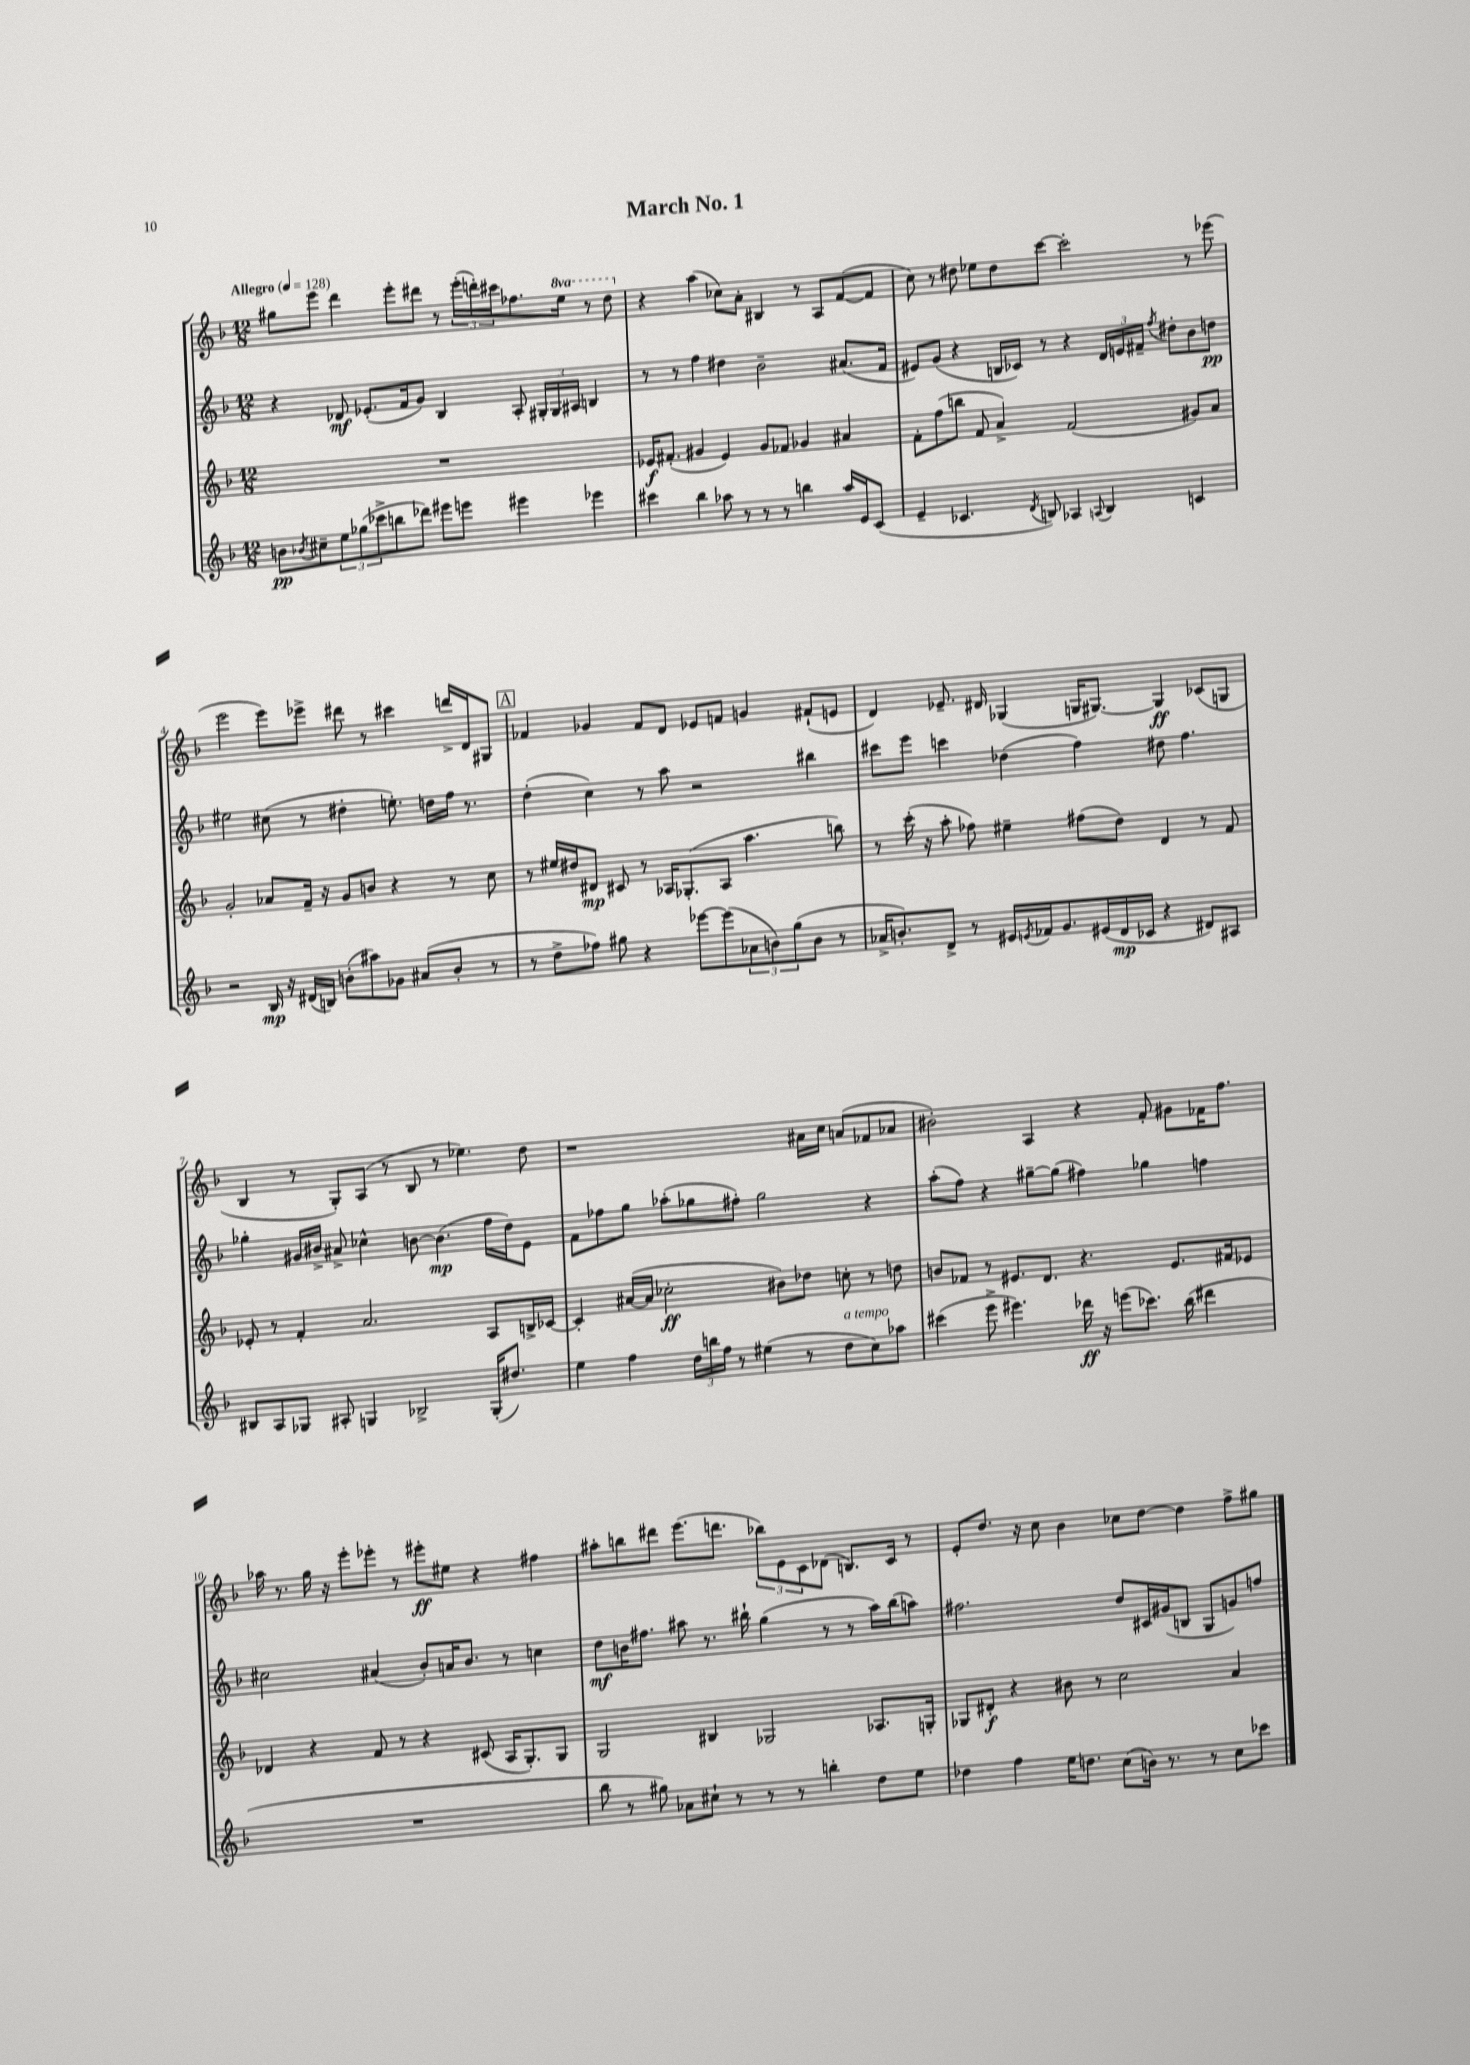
\header { title = "March No. 1" }
<<
\new StaffGroup <<
\new Staff = "s0" {
    \clef treble \key f \major \numericTimeSignature \time 12/8 \set Staff.ottavationMarkups = #ottavation-simple-ordinals \tempo "Allegro" 4 = 128
    gis''8 e'''8 d'''4 e'''8-. dis'''8 r8 \tuplet 3/2 { e'''16-.( d'''16-.) cis'''16 } fes''8. \ottava #1 e'''16 r8 d'''8 \ottava #0 |
    r4 a''4( ces''8) a'8-. bis4 r8 a8 f'8~( f'8 |
    c''8) r8 dis''8 ees''8 dis''8 c'''8~ c'''2-. r8 ees'''8( |
    e'''2 e'''8) ees'''8-> dis'''8 r8 cis'''4 d'''16-> d'16 gis8 |
    \mark \markup { \box "A" } fes'4 ges'4 fes'8 d'8 ees'8 f'8 g'4 fis'8-!( e'8 |
    d'4) ees'8.-- dis'16 ges4( g16 gis8.~) gis4\ff ces'8( g8 |
    bes4 r8 g8-.) a8( r8 bes8 r8 ees''4.) d''8 |
    r1 ais'16 c''16 a'8( fes'8 aes'8 |
    bis'2-.) a4 r4 f'8-. gis'8 fes'16 f''8. |
    aes''16 r8. g''16 r16 e'''8-. ees'''8-. r8 eis'''8-.\ff eis''8 r4 fis''4 |
    ais''8-. b''8 dis'''8 e'''8.( d'''8. \tuplet 3/2 { bes''8) e'8 c'8 } des'8( b8.) c'16 r8 |
    e'8-. d''8. r16 c''8 bes'4 ces''8 d''8~ d''4 f''8-> gis''8 \bar "|." |
}
\new Staff = "s1" {
    \clef treble \key f \major \numericTimeSignature \time 12/8
    r4 des'8\mf ees'8.-.( f'16 g'8) bes4 a8-. \tuplet 3/2 { gis16-. gis16 ais16 } b4 |
    r8 r8 f''4 dis''4 bes'2-- ais'8.( f'16 |
    eis'8) g'8( r4 b16 ces'16) r8 r4 \tuplet 3/2 { d'16 e'16 fis'16-- } \acciaccatura { f''8 } dis''8-. bes'8 d''8\pp |
    eis''2 cis''8( r8 dis''4-. e''8.-.) d''16 f''16 r8. |
    \mark \markup { \box "A" } d''4-.( c''4) r8 a''8 r2 bis''4 |
    cis'''8 e'''8 c'''4 des''4( f''4) dis''8 f''4. |
    ges''4-. gis'16 bis'16-> ais'8-> ces''4-^ b'8~ b'4.\mp( f''16 d''16) e'8 |
    f'8 fes''8 g''8 aes''8-.( ges''8 fis''8-.) ges''2 r4 |
    a''8-.( f''8) r4 gis''8~-- gis''8( fis''4) ges''4 f''4 |
    cis''2 ais'4( bes'8-.) a'16 bes'8. r8 c''4 |
    d''8\mf b'16 fis''8. ais''8 r8. bis''16-! g''4( r8 r8 ais''16) bis''16( a''8) |
    fis''2. d''8 cis'16 gis'16( b8 g8 g'8) f''8 \bar "|." |
}
\new Staff = "s2" {
    \clef treble \key f \major \numericTimeSignature \time 12/8
    R1. |
    ees'16\f fis'8.-.( gis'4 ees'4) gis'8 fes'8 ges'4 ais'4 |
    f'8-. f''8( b''8 f'8 a'4->) f'2( gis'8) a'8 |
    g'2-. aes'8 f'16-- r16 g'8 b'8 r4 r8 c''8 |
    \mark \markup { \box "A" } r8 eis''16 dis''16 dis'8\mp cis'8 r8 aes16 ges8.-.( aes8 a''4. b''8) |
    r8 c'''16-.( r16 a''8-. fes''8) eis''4-- fis''8( d''8) d'4 r8 f'8 |
    ees'8-. r8 f'4-. a'2. a8 b16-> ces'16~ |
    ces'4-. ais'16~( ais'16 ces''2-.\ff bis'8) des''8 c''8-. r8 d''8 |
    b'8 fes'8 r8 eis'8. d'8. r4. eis'8. fis'16 ees'8 |
    des'4 r4 f'8 r8 r4 cis'8( a16 g8.-.) g8 |
    g2 bis4 ges2 aes8. g16-. |
    ges8 dis'8-.\f r4 bis'8 r8 c''2 a'4 \bar "|." |
}
\new Staff = "s3" {
    \clef treble \key f \major \numericTimeSignature \time 12/8
    b'8\pp \acciaccatura { bes'8 } cis''8-- \tuplet 3/2 { e''8 ges''8( ces'''8-> } b''8 des'''8) eis'''8 e'''8 eis'''4 ees'''4 |
    cis'''4 bes''4 aes''8 r8 r8 r8 b''4 aes''16 e'16 c'8( |
    e'4-- ces'4. \acciaccatura { d'8 } b8) aes4 \appoggiatura { a8 } b4 c'4 |
    r2 bes16\mp r16 dis'16( b16) b'8-.( ais''8) ges'8 ais'8( b'8-. r8 |
    \mark \markup { \box "A" } r8 d''8-> fes''8) gis''8 r4 ees'''8~ ees'''8( \tuplet 3/2 { aes'8 b'8) gis''8( } b'8 r8 |
    aes'16-> b'8.-.) d'8-> r8 eis'16 \acciaccatura { e'8 } fes'16 g'8. eis'16( d'16\mp ces'16 r4 dis'8) ais8 |
    bis8 a8 ges8 ais8-. g4 bes2-> g16-.( dis''8.) |
    e''4 f''4 \tuplet 3/2 { d''16 b''16 f''16 } r8 eis''4( r8 d''8^\markup { \italic "a tempo" } c''8) aes''8 |
    cis'''4( e'''8-> eis'''4.) des'''16\ff r16 e'''8( ces'''8.) bes''16( dis'''4 |
    R1. |
    bes''8 r8 gis''8) aes'8 cis''8-! r8 r8 r8 b''4-. d''8 e''8 |
    des''4 f''4 e''16 d''8. c''8( b'16) r8. r8 c''8 ces'''8 \bar "|." |
}
>>
>>
